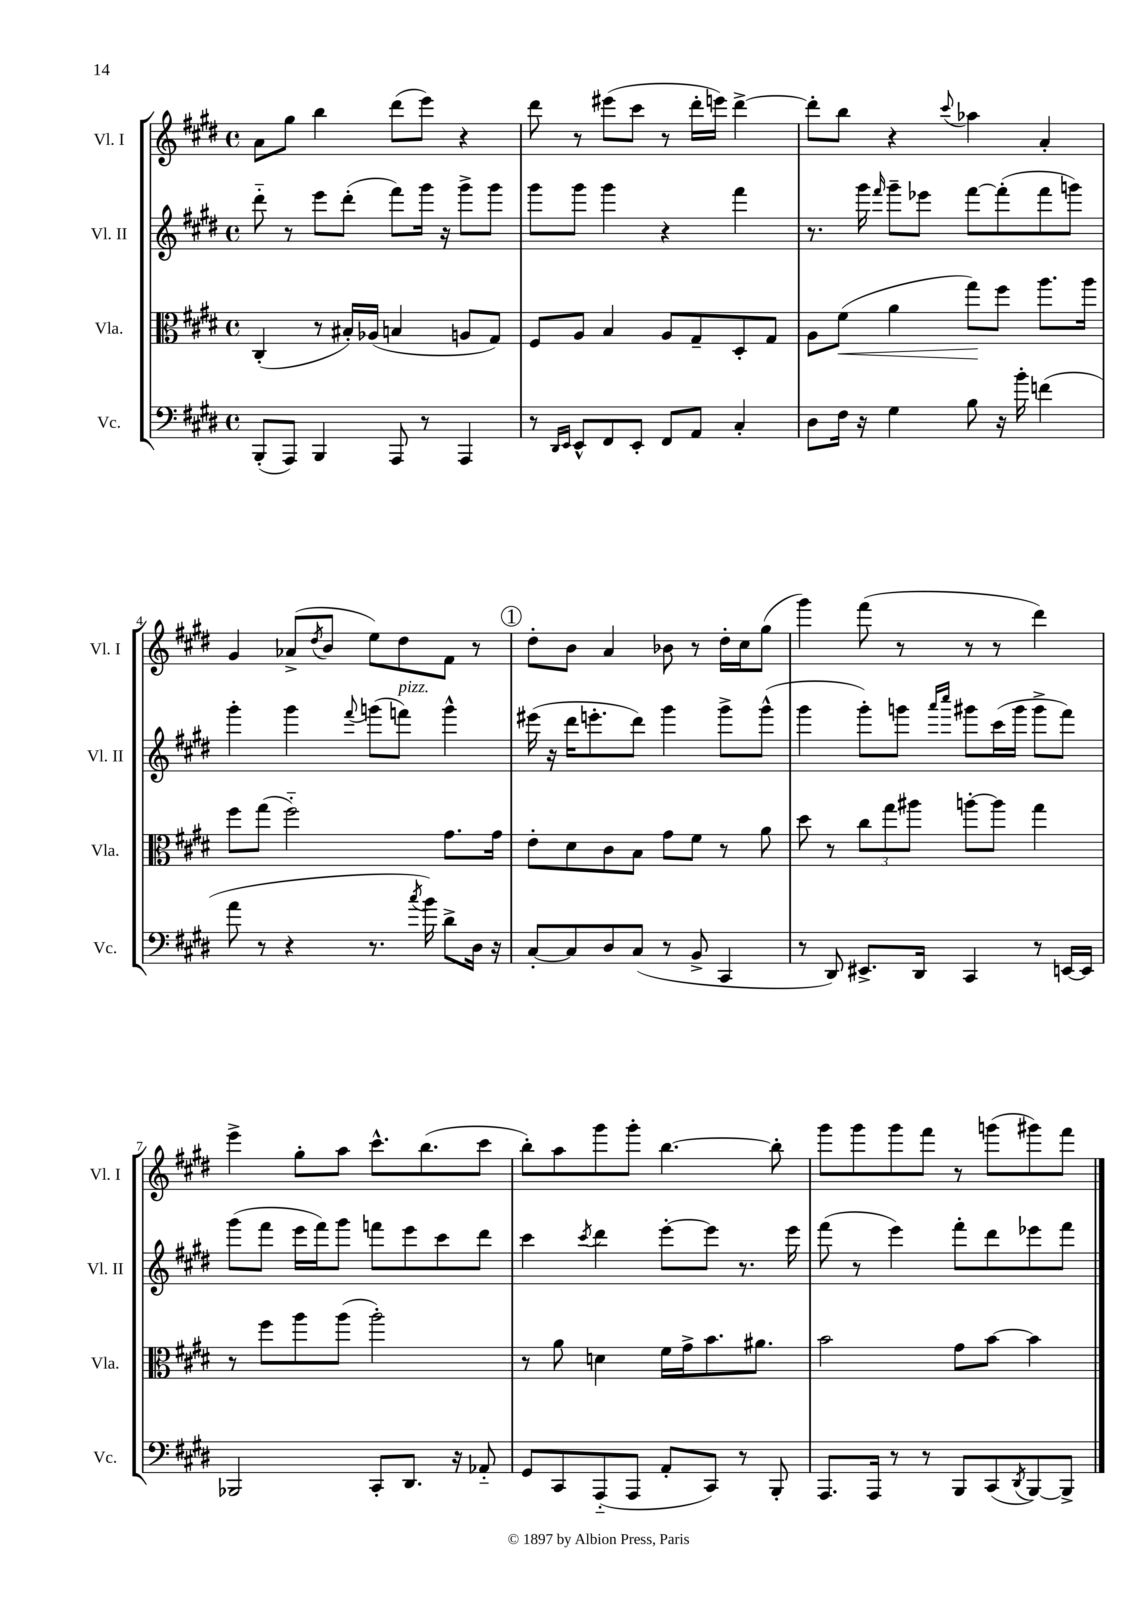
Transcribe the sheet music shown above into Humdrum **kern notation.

**kern	**kern	**dynam	**kern	**kern
*part4	*part3	*part3	*part2	*part1
*staff4	*staff3	*staff3	*staff2	*staff1
*I"Vc.	*I"Vla.	*	*I"Vl. II	*I"Vl. I
*I'Vc.	*I'Vla.	*	*I'Vl. II	*I'Vl. I
*clefF4	*clefC3	*	*clefG2	*clefG2
*k[f#c#g#d#]	*k[f#c#g#d#]	*	*k[f#c#g#d#]	*k[f#c#g#d#]
*M4/4	*M4/4	*	*M4/4	*M4/4
*met(c)	*met(c)	*	*met(c)	*met(c)
=1	=1	=1	=1	=1
(8BBB'/L	(4C#'/	.	8ddd#\	8a\L
8AAA/J)	.	.	8r	8gg#\J
4BBB/	8r	.	8eee\L	4bb\
.	16B#X'/LL)	.	(8ddd#'\J	.
.	(16A-X/JJ	.	.	.
8AAA/	4Bn/	.	8fff#\L)	(8ddd#\L
8r	.	.	16ggg#\Jk	8eee\J)
.	.	.	16r	.
4AAA/	8An/L	.	8ggg#^\L	4r
.	8G#/J)	.	8ggg#\J	.
=2	=2	=2	=2	=2
8r	8F#/L	.	8ggg#\L	8ddd#\
16qqDD#/LL	.	.	.	.
16qqEE/JJ	.	.	.	.
8EE^^/L	8A/J	.	8ggg#\J	8r
8FF#/	4B/	.	4ggg#\	(8eee#X\L
8EE'/J	.	.	.	8ccc#\J
8FF#/L	8A/L	.	4r	8r
8AA/J	8G#~/	.	.	16ddd#'\LL
.	.	.	.	16eeen\JJ)
4C#'/	8D#'/	.	4fff#\	[4ddd#^\
.	8G#/J	.	.	.
=3	=3	=3	=3	=3
8D#\L	8A\L	.	8.r	8ddd#'\L]
!	!	!LO:HP:b	!	!
16F#\Jk	(8f#\J	<	.	8bb\J
16r	.	.	16ggg#\	.
.	.	.	16qqfff#/	.
4G#\	4a\	.	8ggg#~\L	4r
.	.	.	8eee-X\J	.
.	.	.	.	8qqccc#/
8B\	8gg#\L)	.	[8fff#\L	4aa-X\
16r	8ff#\J	[	(8fff#'\]	.
16b'\	.	.	.	.
(4fn\	8.aa\L	.	8fff#\	4a'/
.	.	.	8gggn\J)	.
.	16aa\Jk	.	.	.
!!LO:LB:g=z
=4	=4	=4	=4	=4
8a\	8ff#\L	.	4ggg#'\	4g#/
8r	(8gg#\J	.	.	.
4r	2ff#\)	.	4ggg#\	(8a-X^/L
.	.	.	.	8qdd#/
.	.	.	.	8b/J
.	.	.	8qqfff#/	.
8.r	.	.	(8gggn\L	8ee\L)
!	!	!	!LO:TX:a:i:t=pizz.	!
.	.	.	8fffn\J)	8dd#\
8qcc#/	.	.	.	.
16b\)	.	.	.	.
8d#^\L	8.g#\L	.	4ggg^^\	8f#\J
16D#\Jk	.	.	.	8r
16r	16g#\Jk	.	.	.
!!LO:REH:place=s1:t=1
=5	=5	=5	=5	=5
[8C#'/L	8e'\L	.	(16eee#X\	8dd#'\L
.	.	.	16r	.
8C#/]	8d#\	.	16ddd#\KL	8b\J
.	.	.	8.eeen'\	.
8D#/	8c#\	.	.	4a/
(8C#/J	8B\J	.	8ddd#\J)	.
8r	8g#\L	.	4ggg#\	8b-X\
8BB^/	8f#\J	.	.	8r
4CC#/	8r	.	8ggg#^\L	16dd#'\LL
.	.	.	.	16cc#\J
.	8a\	.	(8ggg#^^\J	(8gg#\J
=6	=6	=6	=6	=6
8r	8dd#\	.	4ggg#\	4ggg#\)
8DD#/)	8r	.	.	.
8.EE#X^/L	12cc#\L	.	8ggg#'\L)	(8fff#\
.	12gg#\	.	.	.
.	.	.	8gggn\J	8r
.	12aa#X\J	.	.	.
16DD#/Jk	.	.	.	.
.	.	.	16qqaaa/LL	.
.	.	.	16qqcccc#/JJ	.
4CC#/	[8aan'\L	.	8ggg#X\L	8r
.	8aa\J]	.	(16ccc#\L	8r
.	.	.	16ggg#\JJ	.
8r	4gg#\	.	8ggg#^\L	4ddd#\)
[16EEn/LL	.	.	8fff#\J)	.
16EE/JJ]	.	.	.	.
!!LO:LB:g=z
=7	=7	=7	=7	=7
2BBB-X/	8r	.	(8ggg#\L	4eee^\
.	8ff#\L	.	8fff#\J	.
.	8aa\	.	16eee\LL	8gg#'\L
.	.	.	16fff#\J)	.
.	(8aa\J	.	8ggg#\J	8aa\J
8CC#'/L	2aa'\)	.	8fffn\L	8.ccc#^^\L
8.DD#/J	.	.	8eee\	.
.	.	.	.	(8.bb\
.	.	.	8ccc#\	.
16r	.	.	.	.
8AA-X/	.	.	8ddd#\J	8ccc#\J
=8	=8	=8	=8	=8
8GG#/L	8r	.	4ccc#\	8bb'\L)
8CC#/	8a\	.	.	8aa\
.	.	.	8qccc#/	.
(8AAA/	4dn\	.	4ddd#\	8ggg#\
8AAA/J	.	.	.	8ggg#'\J
8AA'/L	16f#\LL	.	[8eee'\L	[4.bb\
.	16g#^\J	.	.	.
8CC#/J)	8.b\	.	8eee\J]	.
8r	.	.	8.r	.
.	8.a#X\J	.	.	.
8BBB'/	.	.	.	8bb'\]
.	.	.	16eee\	.
=9	=9	=9	=9	=9
8.AAA/L	2b\	.	(8fff#\	8ggg#\L
.	.	.	8r	8ggg#\
16AAA/Jk	.	.	.	.
8r	.	.	4eee\)	8ggg#\
8r	.	.	.	8fff#\J
8BBB/L	8g#\L	.	8fff#'\L	8r
(8CC#/	[8b\J	.	8ddd#\	(8gggn\L
8qDD#/	.	.	.	.
[8BBB/)	4b\]	.	8eee-X\	8ggg#X\)
8BBB^/J]	.	.	8fff#\J	8fff#\J
==	==	==	==	==
*-	*-	*-	*-	*-
